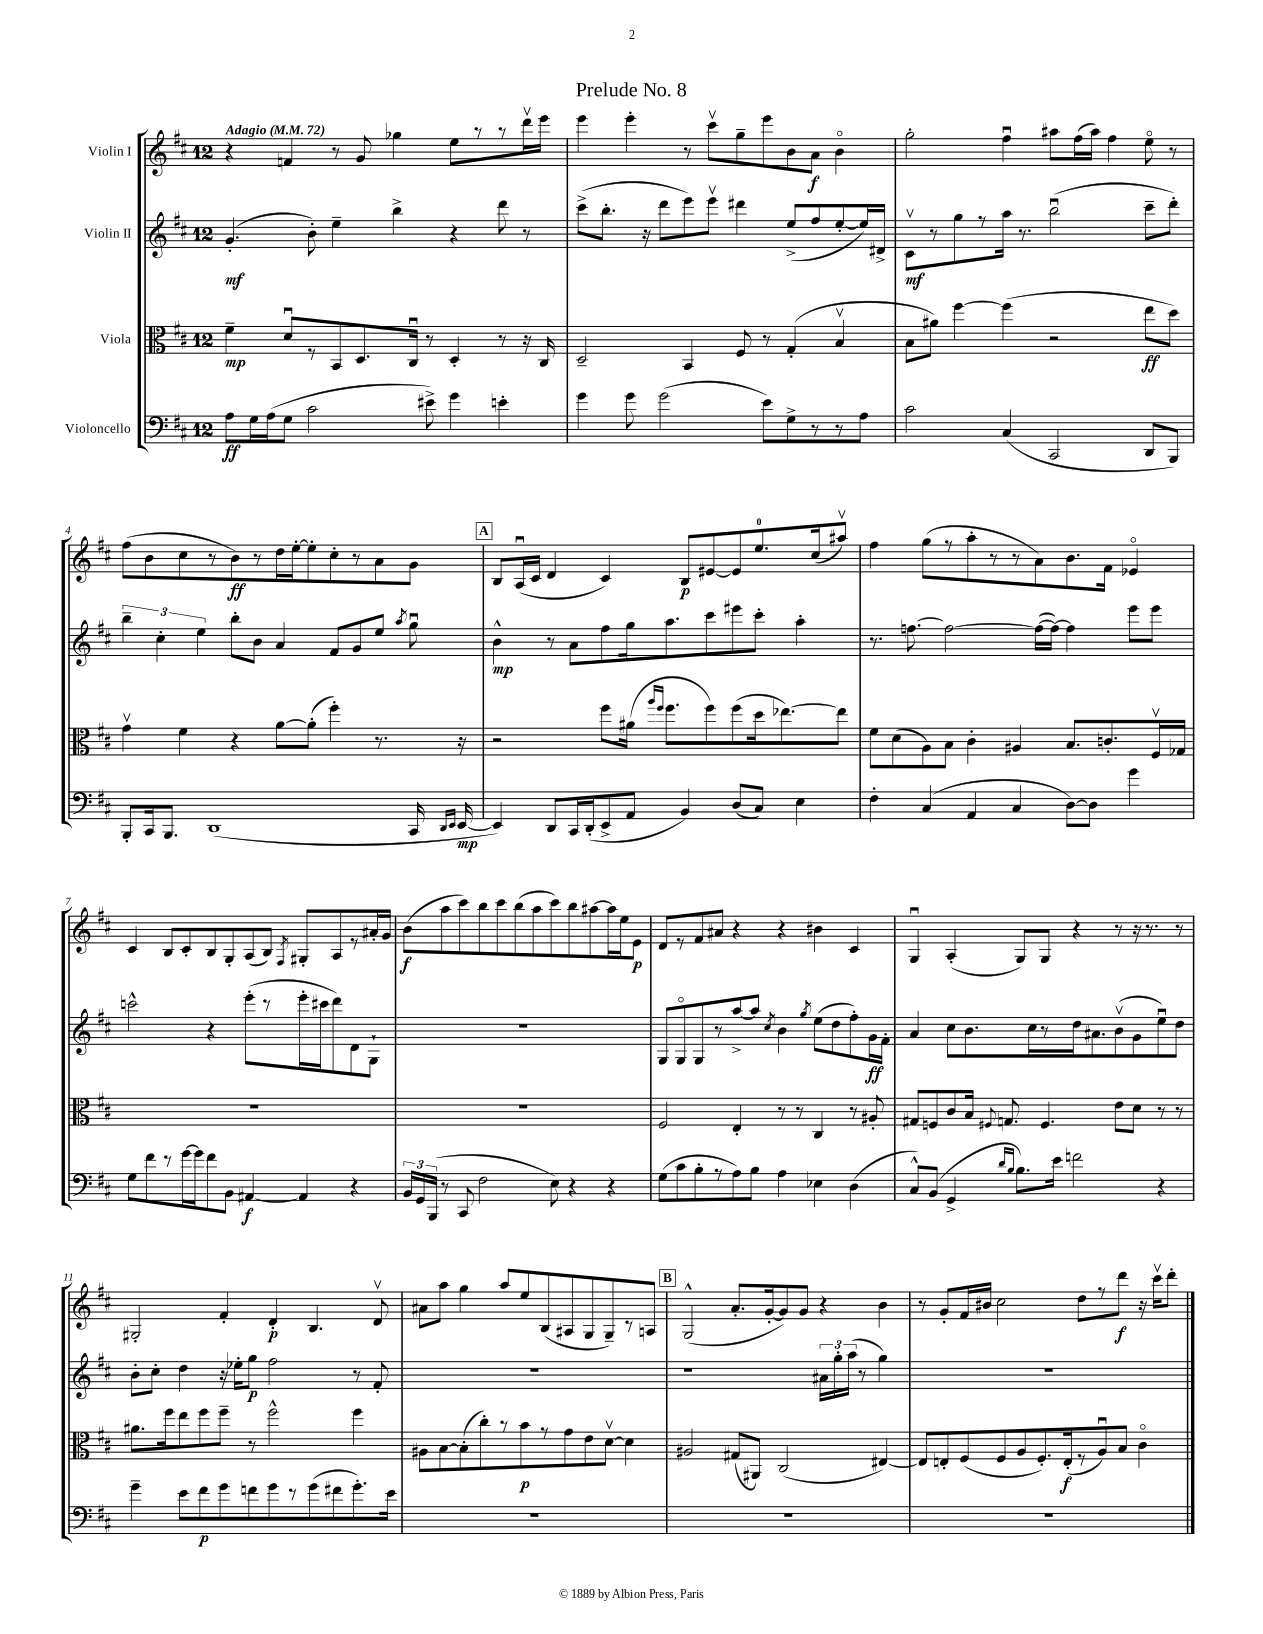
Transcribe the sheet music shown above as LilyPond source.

\header { title = "Prelude No. 8" }
<<
\new StaffGroup <<
\new Staff = "s0" \with { instrumentName = "Violin I" } {
    \clef treble \key d \major \once \override Staff.TimeSignature.style = #'single-digit \time 12/8 \tempo "Adagio" 4 = 72
    \autoBeamOff r4 f'4 r8 g'8 ges''4 e''8[ r8 r8 d'''16\upbow e'''16] |
    e'''4 e'''4-. r8 cis'''8[\upbow g''8-- e'''8 b'8 a'8]\f b'4\flageolet |
    g''2-. fis''4\downbow ais''8[ fis''16( ais''16]) fis''4 e''8\flageolet r8 |
    fis''8[( b'8 cis''8 r8 b'8\ff) r8 d''16 e''16~-. e''8-. cis''8-. r8 a'8 g'8] |
    \mark \markup { \box "A" } b8[ a16\downbow( cis'16] d'4 cis'4) b8[\p eis'8~ eis'8 e''8.-0 cis''16( ais''8]\upbow) |
    fis''4 g''8[( r8 a''8-. r8 r8 a'8) b'8. fis'16] ees'4\flageolet |
    cis'4 b8[ cis'8-. b8 g8-. a8( b8]) \acciaccatura { fis8 } gis8[-. a8 r8 ais'16-. g'16] |
    b'8[\f( a''8 cis'''8) b''8 cis'''8 b''8( a''8 cis'''8) b''8 ais''8~ ais''16 e''16 e'8]\p |
    d'8[ r8 fis'8 ais'8] r4 r4 bis'4 cis'4 |
    g4\downbow a4-.( g8[) g8] r4 r8 r16 r8. r8 |
    gis2-. fis'4-. d'4-.\p b4. d'8\upbow |
    ais'8[ a''8] g''4 a''8[ e''8 b8( ais8 g8 g8--) r8 a8] |
    \mark \markup { \box "B" } g2-^( a'8.[-. g'16~-. g'8) g'8] r4 b'4 |
    r8 g'8[-. fis'16 bis'16] cis''2 d''8[ r8 d'''8]\f r16 cis'''16[\upbow d'''8]-. \bar "|." |
}
\new Staff = "s1" \with { instrumentName = "Violin II" } {
    \clef treble \key d \major \once \override Staff.TimeSignature.style = #'single-digit \time 12/8
    \autoBeamOff g'4.-.\mf( b'8-.) e''4-- b''4-> r4 d'''8 r8 |
    cis'''8[->( b''8.]-. r16 d'''8[ e'''8) e'''8]\upbow dis'''4 e''8[->( fis''8 e''8~-. e''16) dis'16]-> |
    cis'8[\upbow\mf r8 g''8 r8 a''16] r8. b''2\downbow( cis'''8[-- d'''8]-.) |
    \tuplet 3/2 { b''4-- cis''4-. e''4 } b''8[-. b'8] a'4 fis'8[ g'8 e''8] \acciaccatura { a''8 } g''8\downbow |
    \mark \markup { \box "A" } b'4-^\mp r8 a'8[ fis''8 g''16 a''8. cis'''8 eis'''8 cis'''8]-. a''4-. |
    r8. f''8.~ f''2~ f''16[~( f''16]~) f''4 e'''8[ e'''8] |
    c'''2-^ r4 e'''8[-.( r8 e'''16-. cis'''16 d'''8) d'8 g8]-! |
    R1. |
    g8[ g8\flageolet g8 r8 a''8~-> a''8] \acciaccatura { cis''8 } b'4 \acciaccatura { g''8 } e''8[( d''8 fis''8-.) g'16\ff fis'16]-. |
    a'4 cis''8[ b'8. cis''16 r8 d''16 ais'8. b'8\upbow( g'8 e''8\downbow) d''8] |
    b'8[-. cis''8]-. d''4 r16 ees''16[-. g''8]\p fis''2 r8 fis'8-. |
    R1. |
    \mark \markup { \box "B" } r1 \tuplet 3/2 { ais'16[ g''16-. a''16]( } r8 g''4) |
    R1. \bar "|." |
}
\new Staff = "s2" \with { instrumentName = "Viola" } {
    \clef alto \key d \major \once \override Staff.TimeSignature.style = #'single-digit \time 12/8
    \autoBeamOff fis'4--\mp d'8[\downbow r8 b,8 d8. cis16]\downbow r8 d4-. r8 r16 cis16 |
    d2-- b,4 fis8 r8 g4-.( b4\upbow |
    b8[ ais'8]) fis''4~ fis''4( r2 e''8[\ff d''8]) |
    g'4\upbow fis'4 r4 a'8[~ a'8]-.( fis''4-.) r8. r16 |
    \mark \markup { \box "A" } r2 fis''8[ ais'16]( \grace { a''16[ fis''16] } fis''8.[ fis''8) fis''8( d''16 ees''8.~) ees''8] |
    fis'8[ d'8( a8) b8] cis'4-. ais4 b8.[ c'8.-. fis16\upbow ges16] |
    R1. |
    R1. |
    fis2 e4-. r8 r8 cis4 r8 ais8-. |
    gis8[ f8 cis'8 b16] \appoggiatura { fis8 } g8. fis4. e'8[ d'8] r8 r8 |
    ais'8.[ fis''16 e''8 fis''8 fis''8]-- r8 fis''2-^ fis''4 |
    ais8[ b8~ b8-.( cis''8-.) r8 b'8\p r8 g'8 e'8 d'8]~\upbow d'4 |
    \mark \markup { \box "B" } ais2 gis8[( ais,8]) cis2( eis4~) |
    eis8[ e8-. fis8( fis8 a8 fis8.-.) e16-.\f( r8 a8\downbow) b8] cis'4\flageolet \bar "|." |
}
\new Staff = "s3" \with { instrumentName = "Violoncello" } {
    \clef bass \key d \major \once \override Staff.TimeSignature.style = #'single-digit \time 12/8
    \autoBeamOff a8[\ff g16 a16( g8] cis'2 eis'8->) g'4 e'4-. |
    g'4 g'8 g'2( e'8[) g8-> r8 r8 a8] |
    cis'2 cis4( cis,2 d,8[ b,,8]) |
    b,,8[-. cis,16 b,,8.] d,1( cis,16 \grace { d,16[ e,16] } e,16~\mp |
    \mark \markup { \box "A" } e,4) d,8[ cis,16 d,16-.( e,8-> a,8] b,4) d8[( cis8]) e4 |
    fis4-. cis4( a,4 cis4 d8[~) d8] g'4 |
    g8[ fis'8 r8 g'16~ g'16 fis'8 b,8] ais,4~\f ais,4 r4 |
    \tuplet 3/2 { b,16[ g,16 b,,16]( } r8 cis,8 fis2 e8) r4 r4 |
    g8[( cis'8 b8-. r8 a8) b8] a4 ees4 d4( |
    cis8[-^) b,8]( g,4-> \grace { d'16[ b16] } b8.[) e'16] f'2 r4 |
    g'4-- e'8[ fis'8\p g'8 f'8 g'8 r8 g'8( fis'8 g'8.-.) e'16] |
    R1. |
    \mark \markup { \box "B" } R1. |
    R1. \bar "|." |
}
>>
>>
